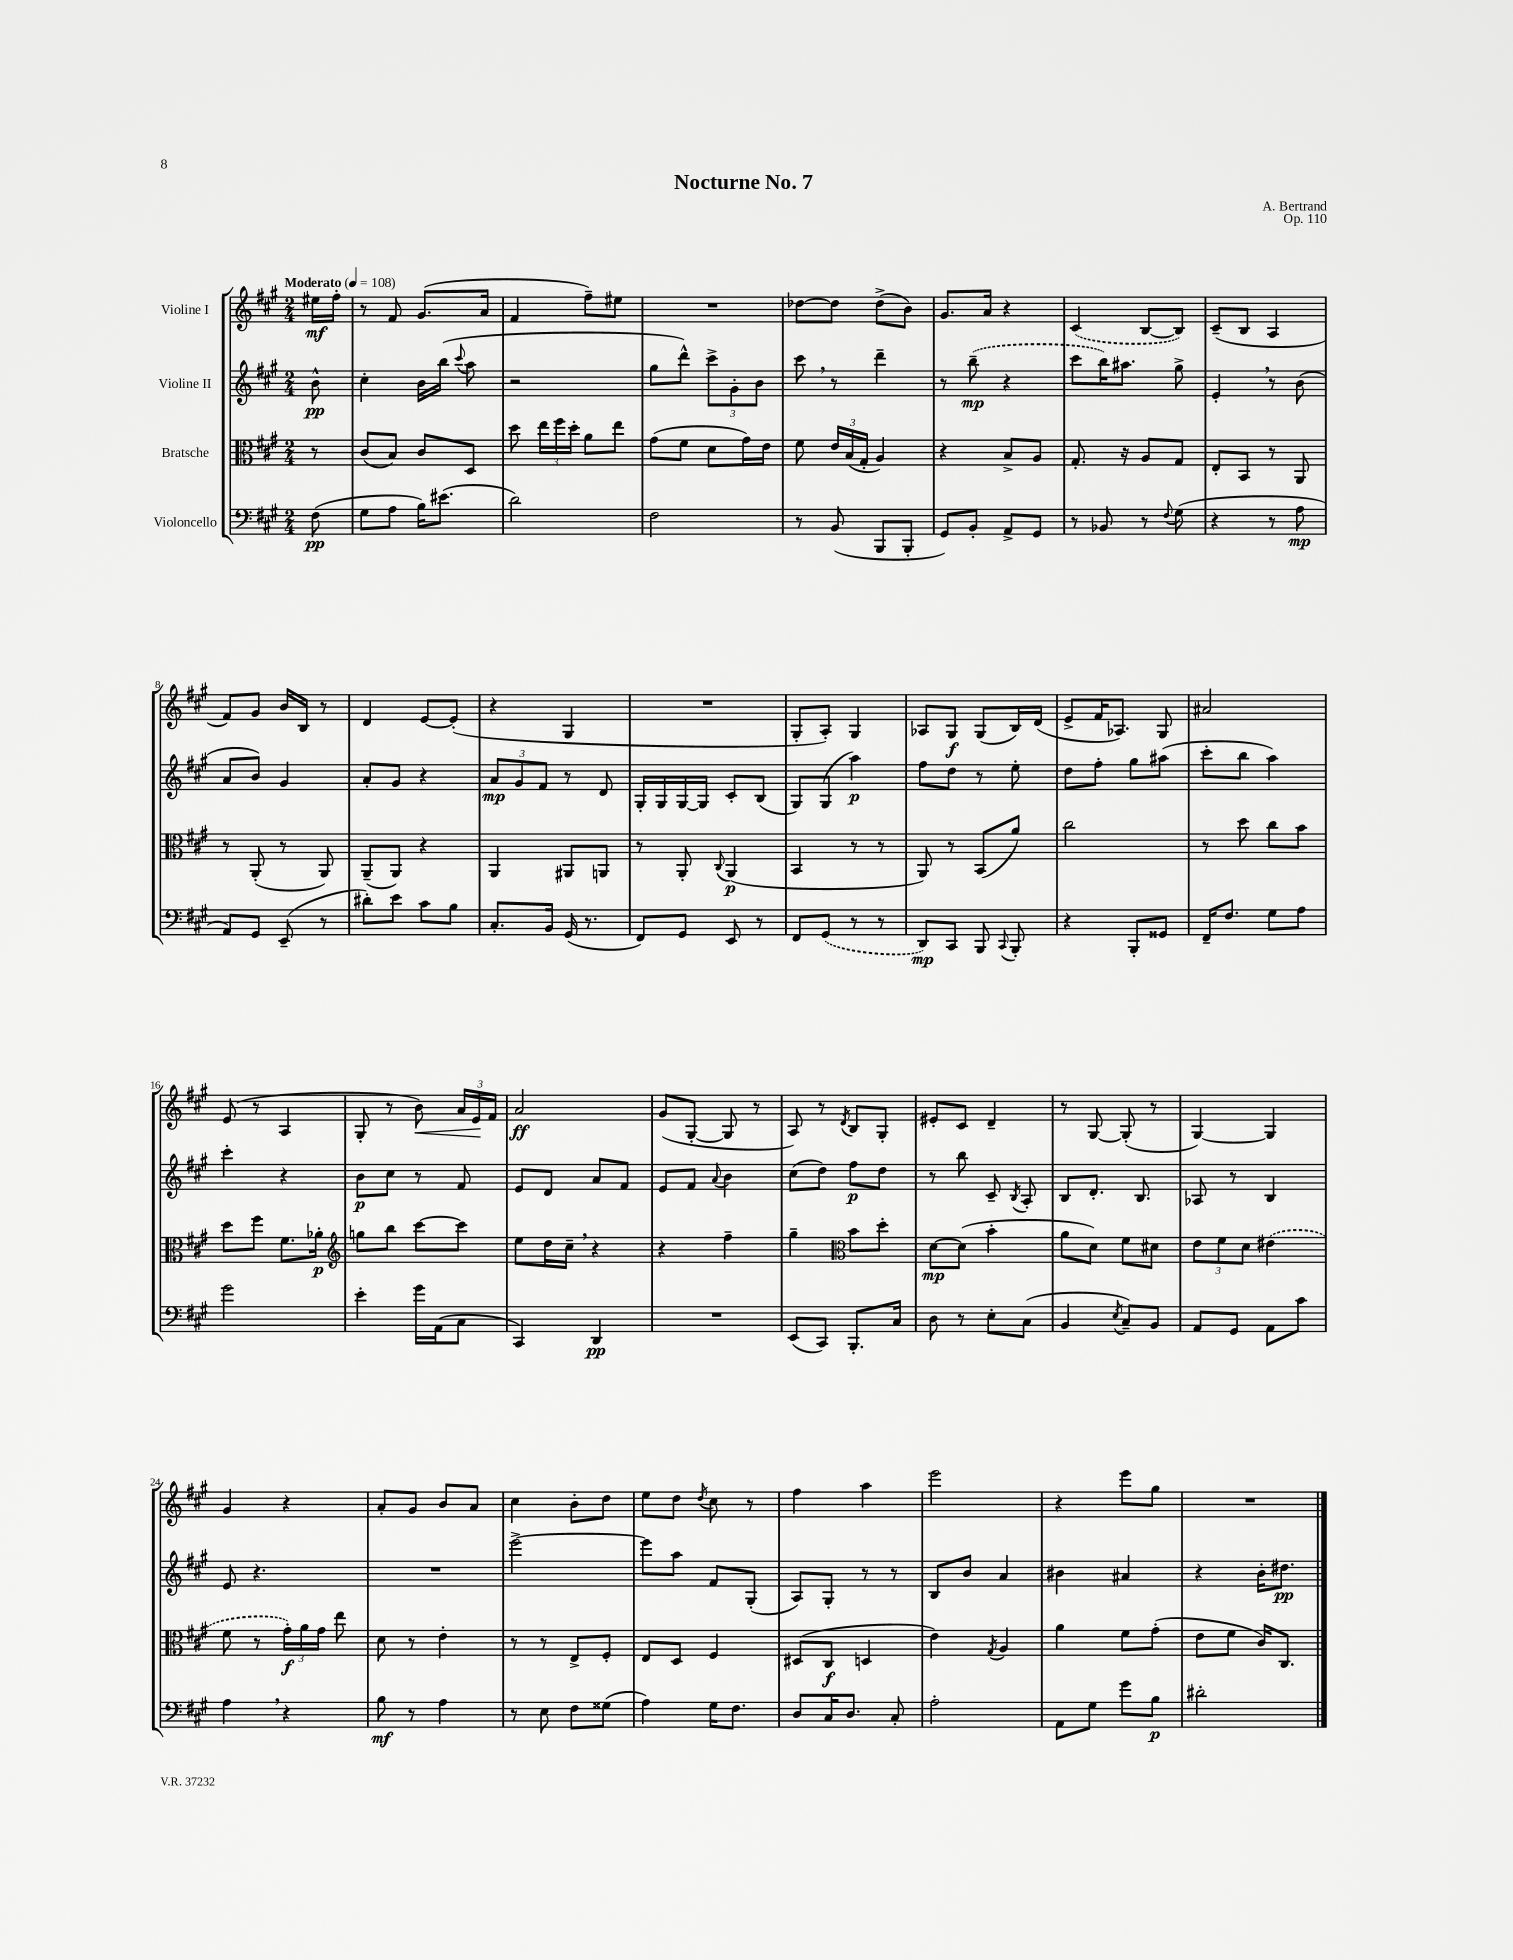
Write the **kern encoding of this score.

**kern	**kern	**kern	**kern
*staff4	*staff3	*staff2	*staff1
*clefF4	*clefC3	*clefG2	*clefG2
*k[f#c#g#]	*k[f#c#g#]	*k[f#c#g#]	*k[f#c#g#]
*M2/4	*M2/4	*M2/4	*M2/4
*MM108	*MM108	*MM108	*MM108
(8F#	8r	8b^^	16ee#
.	.	.	16ff#'
=	=	=	=
8G#	(8c#	4cc#'	8r
8A	8B)	.	8f#
16B)	8c#	16b	(8.g#
(8.e#	.	(16bb	.
.	.	8qqccc#	.
.	8D	8aa	.
.	.	.	16a
=	=	=	=
2d)	8dd	2r	4f#
.	24ee	.	.
.	24ff#	.	.
.	24dd'	.	.
.	8a	.	8ff#~)
.	8ee	.	8ee#
=	=	=	=
2F#	(8g#	8gg#	2r
.	8f#	8ddd^^)	.
.	8d	12ccc#^	.
.	.	12g#'	.
.	16g#)	.	.
.	.	12b	.
.	16e	.	.
=	=	=	=
8r	8f#	8ccc#	[8dd-
(8BB	24e	8r	8dd-]
.	(24B	.	.
.	24G#'	.	.
8BBB	4A)	4ddd~	(8dd-^
8BBB'	.	.	8b)
=	=	=	=
8GG#)	4r	8r	8.g#
8BB'	.	(8bb~	.
.	.	.	16a
8AA^	8B^	4r	4r
8GG#	8A	.	.
=	=	=	=
8r	8.G#'	8ccc#	(4c#
8BB-	.	16bb)	.
.	16r	8.aa#	.
8r	8A	.	[8B
8qqF#	.	.	.
(8G#	8G#	8gg#^	8B])
=	=	=	=
4r	8E'	4e'	(8c#~
.	8BB	.	8B
8r	8r	8r	4A
8A	8AA	(8b	.
=	=	=	=
8AA)	8r	8a	8f#)
8GG#	(8AA'	8b)	8g#
(8EE~	8r	4g#	16b
.	.	.	16B
8r	8AA)	.	8r
=	=	=	=
8d#')	(8AA~	8a'	4d
8e	8AA)	8g#	.
8c#	4r	4r	[8e
8B	.	.	(8e']
=	=	=	=
8.C#'	4AA	12a	4r
.	.	12g#	.
.	.	12f#	.
16BB	.	.	.
(16GG#	8AA#	8r	4G#
8.r	.	.	.
.	8AA	8d	.
=	=	=	=
8FF#)	8r	16G#'	2r
.	.	16G#	.
8GG#	8AA'	[16G#	.
.	.	16G#]	.
.	8qqC#	.	.
8EE	(4AA	8c#'	.
8r	.	(8B	.
=	=	=	=
8FF#	4BB	8G#)	8G#'
(8GG#	.	(8G#	8A')
8r	8r	4aa)	4G#
8r	8r	.	.
=	=	=	=
8DD)	8AA)	8ff#	8A-
8CC#	8r	8dd	8G#
8BBB	(8BB	8r	(8G#
8qqCC#	.	.	.
8BBB'	8a)	8ee'	16B)
.	.	.	(16d
=	=	=	=
4r	2cc#	8dd	8e^
.	.	8ff#'	16f#
.	.	.	8.A-)
8BBB'	.	8gg#	.
8GG##	.	(8aa#	8G#
=	=	=	=
16FF#~	8r	8ccc#'	2a#
8.F#	.	.	.
.	8dd	8bb	.
8G#	8cc#	4aa)	.
8A	8b	.	.
=	=	=	=
2g#	8dd	4ccc#'	(8e
.	8ff#	.	8r
.	8.f#	4r	4A
.	16a-'	.	.
=	=	=	=
*	*clefG2	*	*
4e'	8gg	8b	8G#'
.	8bb	8cc#	8r
16g#	[8ccc#	8r	8b)
(16AA	.	.	.
8C#	8ccc#]	8f#	24a
.	.	.	24e
.	.	.	24f#
=	=	=	=
4CC#)	8ee	8e	2a
.	16dd	8d	.
.	16cc#~	.	.
4DD	4r	8a	.
.	.	8f#	.
=	=	=	=
2r	4r	8e	(8g#
.	.	8f#	[8G#'
.	.	8qqa	.
.	4ff#~	4b	8G#]
.	.	.	8r
=	=	=	=
(8EE	4gg#~	(8cc#	8A)
8CC#)	.	8dd)	8r
*	*clefC3	*	*
.	.	.	8qd
8.BBB'	8b	8ff#	8B
.	8dd'	8dd	8G#'
16C#	.	.	.
=	=	=	=
8D	[8d	8r	8e#'
8r	(8d]	8bb	8c#
8E'	4b'	8c#~	4d~
.	.	8qB	.
(8C#	.	8A'	.
=	=	=	=
4BB	8a	8B	8r
.	8d)	8.d'	[8G#
8qE	.	.	.
8C#~)	8f#	.	(8G#']
.	.	8.B	.
8BB	8d#	.	8r
=	=	=	=
8AA	12e	8A-	[4G#)
.	12f#	.	.
8GG#	.	8r	.
.	12d	.	.
8AA	(4e#	4B	4G#]
8c#	.	.	.
=	=	=	=
4A	8f#	8e	4g#
.	8r	4.r	.
4r	24g#')	.	4r
.	24a	.	.
.	24g#	.	.
.	8ee	.	.
=	=	=	=
8B	8d	2r	8a'
8r	8r	.	8g#
4A	4e'	.	8b
.	.	.	8a
=	=	=	=
8r	8r	[2eee^	4cc#
8E	8r	.	.
8F#	8E^	.	8b'
(8G##	8F#'	.	8dd
=	=	=	=
4A)	8E	8eee]	8ee
.	8D	8aa	8dd
.	.	.	8qdd
16G#	4F#	8f#	8cc#
8.F#	.	.	.
.	.	(8G#'	8r
=	=	=	=
8D	(8D#	8A)	4ff#
16C#	8C#	8G#'	.
8.D	.	.	.
.	4D	8r	4aa
8C#'	.	8r	.
=	=	=	=
2A'	4e)	8B	2eee
.	.	8b	.
.	8qG#	.	.
.	4A	4a	.
=	=	=	=
8AA	4a	4b#	4r
8G#	.	.	.
8g#	8f#	4a#	8eee
8B	(8g#'	.	8gg#
=	=	=	=
2d#'	8e	4r	2r
.	8f#	.	.
.	16c#)	16b'	.
.	8.C#	8.dd#	.
==	==	==	==
*-	*-	*-	*-
